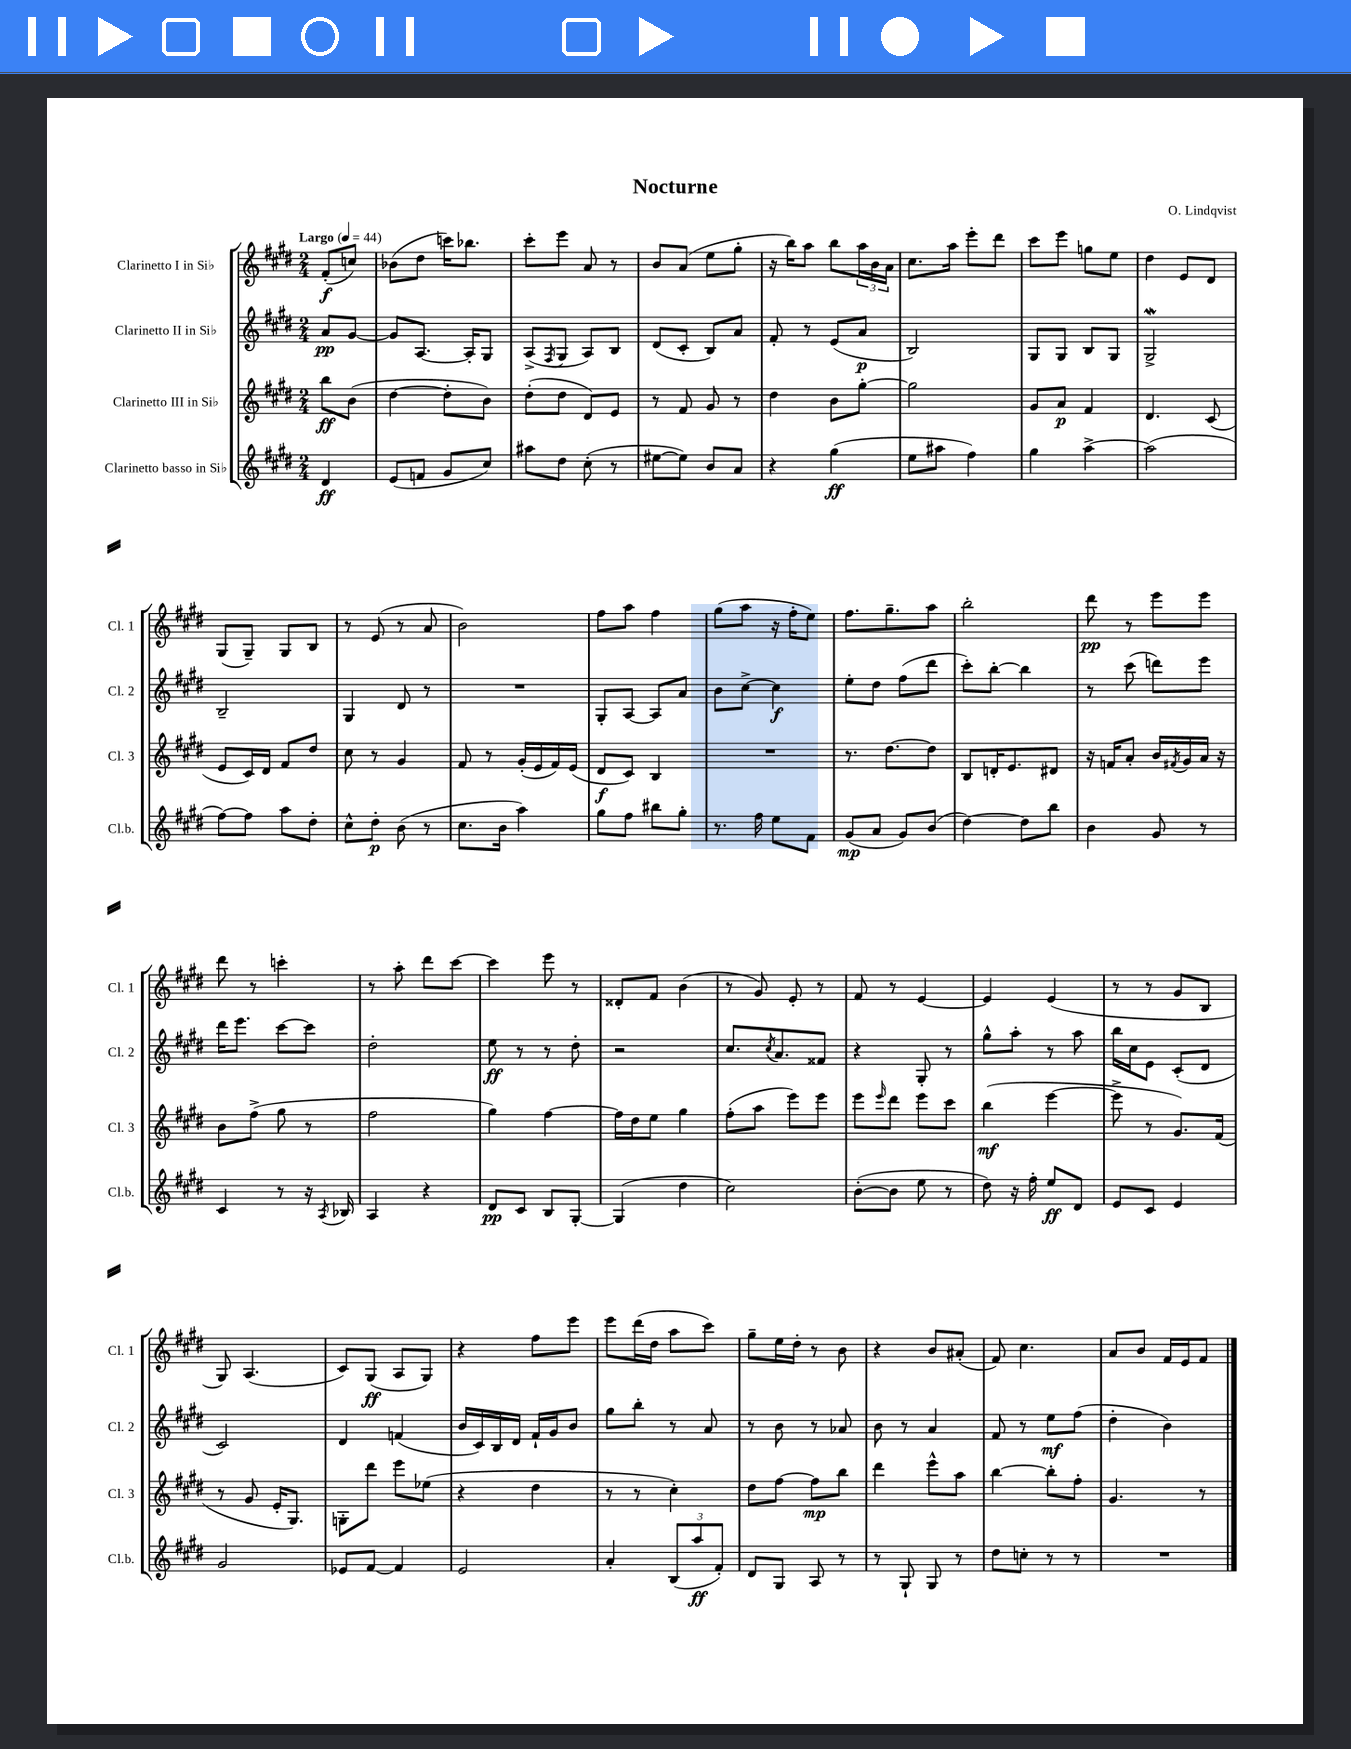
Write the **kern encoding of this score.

**kern	**kern	**kern	**kern
*staff4	*staff3	*staff2	*staff1
*clefG2	*clefG2	*clefG2	*clefG2
*k[f#c#g#d#]	*k[f#c#g#d#]	*k[f#c#g#d#]	*k[f#c#g#d#]
*M2/4	*M2/4	*M2/4	*M2/4
*MM44	*MM44	*MM44	*MM44
4d#/	8bb\L	8a/L	(8f#'/L
.	(8b\J	[8g#/J	8cc/J)
=	=	=	=
(8e/L	[4dd#\	8g#/]L	(8b-\L
8f/J	.	[8.A/J	8dd#\J
8g#/L	8dd#'\]L	.	16ccc\LK)
.	.	16A'/]LK	8.bb-\J
8cc#/J)	8b\J)	8G#/J	.
=	=	=	=
8aa#\L	(8dd#'\L	(8A^/L	8ccc#'\L
.	.	8qF#/	.
8dd#\J	8dd#\J	8G#/J	8eee\J
(8cc#'\	8d#/L)	8A/L)	8a/
8r	8e/J	8B/J	8r
=	=	=	=
[8ee#\L	8r	(8d#/L	8b/L
8ee#\]J)	8f#/	8c#'/J	(8a/J
8b/L	8g#/	8B/L)	8ee\L
8a/J	8r	8a/J	8gg#'\J
=	=	=	=
4r	4dd#\	8f#'/	16r
.	.	.	16bb\LK)
.	.	8r	8aa\J
(4gg#\	8b\L	(8e/L	8bb\L
.	[8gg#'\J	8a/J	24aa\L
.	.	.	24b\
.	.	.	24a\JJ
=	=	=	=
8ee\L	2gg#\]	2B/)	8.cc#\L
8aa#\J	.	.	.
.	.	.	16aa\Jk
4ff#\)	.	.	8eee'\L
.	.	.	8ddd#\J
=	=	=	=
4gg#\	8g#/L	8G#/L	8ccc#\L
.	8a/J	8G#/J	8eee\J
[4aa^\	4f#/	8B/L	8gg\L
.	.	8G#/J	8ee\J
=	=	=	=
(2aa\]	4.d#/	2G#^/	4dd#\
.	.	.	8e/L
.	(8c#/	.	8d#/J
=	=	=	=
[8ff#\L)	8e/L	2B~/	(8G#/L
8ff#\]J	16c#/L)	.	8G#~/J)
.	16d#/JJ	.	.
8aa\L	8f#/L	.	8G#/L
8dd#'\J	8dd#/J	.	8B/J
=	=	=	=
8cc#^^\L	8cc#\	4G#/	8r
8dd#'\J	8r	.	(8e/
(8b\	4g#/	8d#/	8r
8r	.	8r	8a/
=	=	=	=
8.cc#\L	8f#/	2r	2b\)
.	8r	.	.
16b\Jk	.	.	.
4aa\)	(16g#'/LL	.	.
.	16e/	.	.
.	16f#/)	.	.
.	(16e/JJ	.	.
=	=	=	=
8gg#\L	8d#/L	8G#'/L	8ff#\L
8ff#\J	8c#/J)	[8A/J	8aa\J
8bb#\L	4B/	8A/]L	4ff#\
8gg#'\J	.	8a/J	.
=	=	=	=
8.r	2r	8b\L	(8gg#\L
.	.	[8cc#^\J	8aa\J
16ff#\	.	.	.
8ee\L	.	4cc#\]	16r
.	.	.	16ff#'\LK
8f#\J	.	.	8ee\J)
=	=	=	=
(8g#/L	8.r	8ee'\L	8.ff#\L
8a/J	.	8dd#\J	.
.	[8.dd#\L	.	8.gg#~\
8g#/L)	.	(8ff#\L	.
(8b/J	8dd#\]J	8ddd#\J	8aa\J
=	=	=	=
[4dd#\)	8B/L	8ccc#'\L)	2bb'\
.	16d'/K	[8bb'\J	.
.	8.e/	.	.
8dd#\]L	.	4bb\]	.
8bb\J	8d#/J	.	.
=	=	=	=
4b\	16r	8r	8ddd#\
.	16f/LK	.	.
.	8a'/J	(8ccc#\	8r
8g#/	16b/LL	8ddd\L)	8eee\L
.	8qf#/	.	.
.	16g#/	.	.
8r	16a/JJ	8eee\J	8eee\J
.	16r	.	.
=	=	=	=
4c#/	8b\L	16ddd#\LK	8ddd#\
.	.	8.eee\J	.
.	(8ff#^\J	.	8r
8r	8gg#\	[8ccc#\L	4ccc'\
16r	8r	8ccc#\]J	.
8qA/	.	.	.
16B-/	.	.	.
=	=	=	=
4A/	2ff#\	2dd#'\	8r
.	.	.	8aa'\
4r	.	.	8ddd#\L
.	.	.	[8ccc#\J
=	=	=	=
8d#/L	4gg#\)	8ee\	4ccc#\]
8c#/J	.	8r	.
8B/L	[4ff#\	8r	8eee\
[8G#'/J	.	8dd#'\	8r
=	=	=	=
(4G#/]	16ff#\]LL	2r	8d##'/L
.	16dd#\J	.	.
.	8ee\J	.	8f#/J
4dd#\	4gg#\	.	(4b\
=	=	=	=
2cc#\)	(8ff#'\L	8.cc#/L	8r
.	8aa\J	.	8g#/)
.	.	8qcc#/	.
.	.	8.a/	.
.	8eee\L)	.	8e'/
.	8eee\J	8f##/J	8r
=	=	=	=
([8b'\L	8eee\L	4r	8f#/
.	16qqeee/	.	.
8b\]J	8ddd#\J	.	8r
8ee\	8eee\L	8G#'/	[4e/
8r	8ccc#\J	8r	.
=	=	=	=
8dd#\)	(4bb\	8gg#^^\L	4e/]
16r	.	8aa'\J	.
16ff#'\	.	.	.
8ee/L	[4eee\	8r	(4e/
8d#/J	.	8aa\	.
=	=	=	=
8e/L	8eee^\]	16bb\LL	8r
.	.	16cc#\J	.
8c#/J	8r	8e\J	8r
4e/	8.g#/L)	(8c#'/L	8g#/L
.	.	8d#/J	8B/J
.	(16f#/Jk	.	.
=	=	=	=
2g#/	8r	2c#/)	8G#/)
.	8g#/	.	(4.A/
.	16e'/LK	.	.
.	8.G#/J)	.	.
=	=	=	=
8e-/L	8G'\L	4d#/	8c#/L)
[8f#/J	8ddd#\J	.	(8G#/J
4f#/]	8eee\L	(4f/	8A/L
.	(8ee-\J	.	8G#/J)
=	=	=	=
2e/	4r	16b/LL	4r
.	.	16c#/)	.
.	.	16B/	.
.	.	16d#/JJ	.
.	4dd#\	16f#`/LL	8ff#\L
.	.	16g#/J	.
.	.	8b/J	8eee\J
=	=	=	=
4a'/	8r	8gg#\L	8eee\L
.	8r	8bb'\J	(16ddd#\L
.	.	.	16dd#\JJ
(12B/L	4cc#'\)	8r	8aa\L
12aa/	.	.	.
.	.	8a/	8ccc#\J)
12f#'/J)	.	.	.
=	=	=	=
8d#/L	8dd#\L	8r	8gg#~\L
8G#/J	[8ff#\J	8b\	16ee\L
.	.	.	16dd#'\JJ
8A/	8ff#\]L	8r	8r
8r	8bb\J	8a-/	8b\
=	=	=	=
8r	4ddd#\	8b\	4r
8G#`/	.	8r	.
8G#/	8eee^^\L	4a/	8b/L
8r	8aa\J	.	(8a#'/J
=	=	=	=
8dd#\L	[4bb\	8f#/	8f#/)
8cc'\J	.	8r	4.cc#\
8r	8bb'\]L	8ee\L	.
8r	8ff#'\J	(8ff#\J	.
=	=	=	=
2r	4.g#/	4dd#'\	8a/L
.	.	.	8b/J
.	.	4b\)	16f#/LL
.	.	.	16e/J
.	8r	.	8f#/J
==	==	==	==
*-	*-	*-	*-
